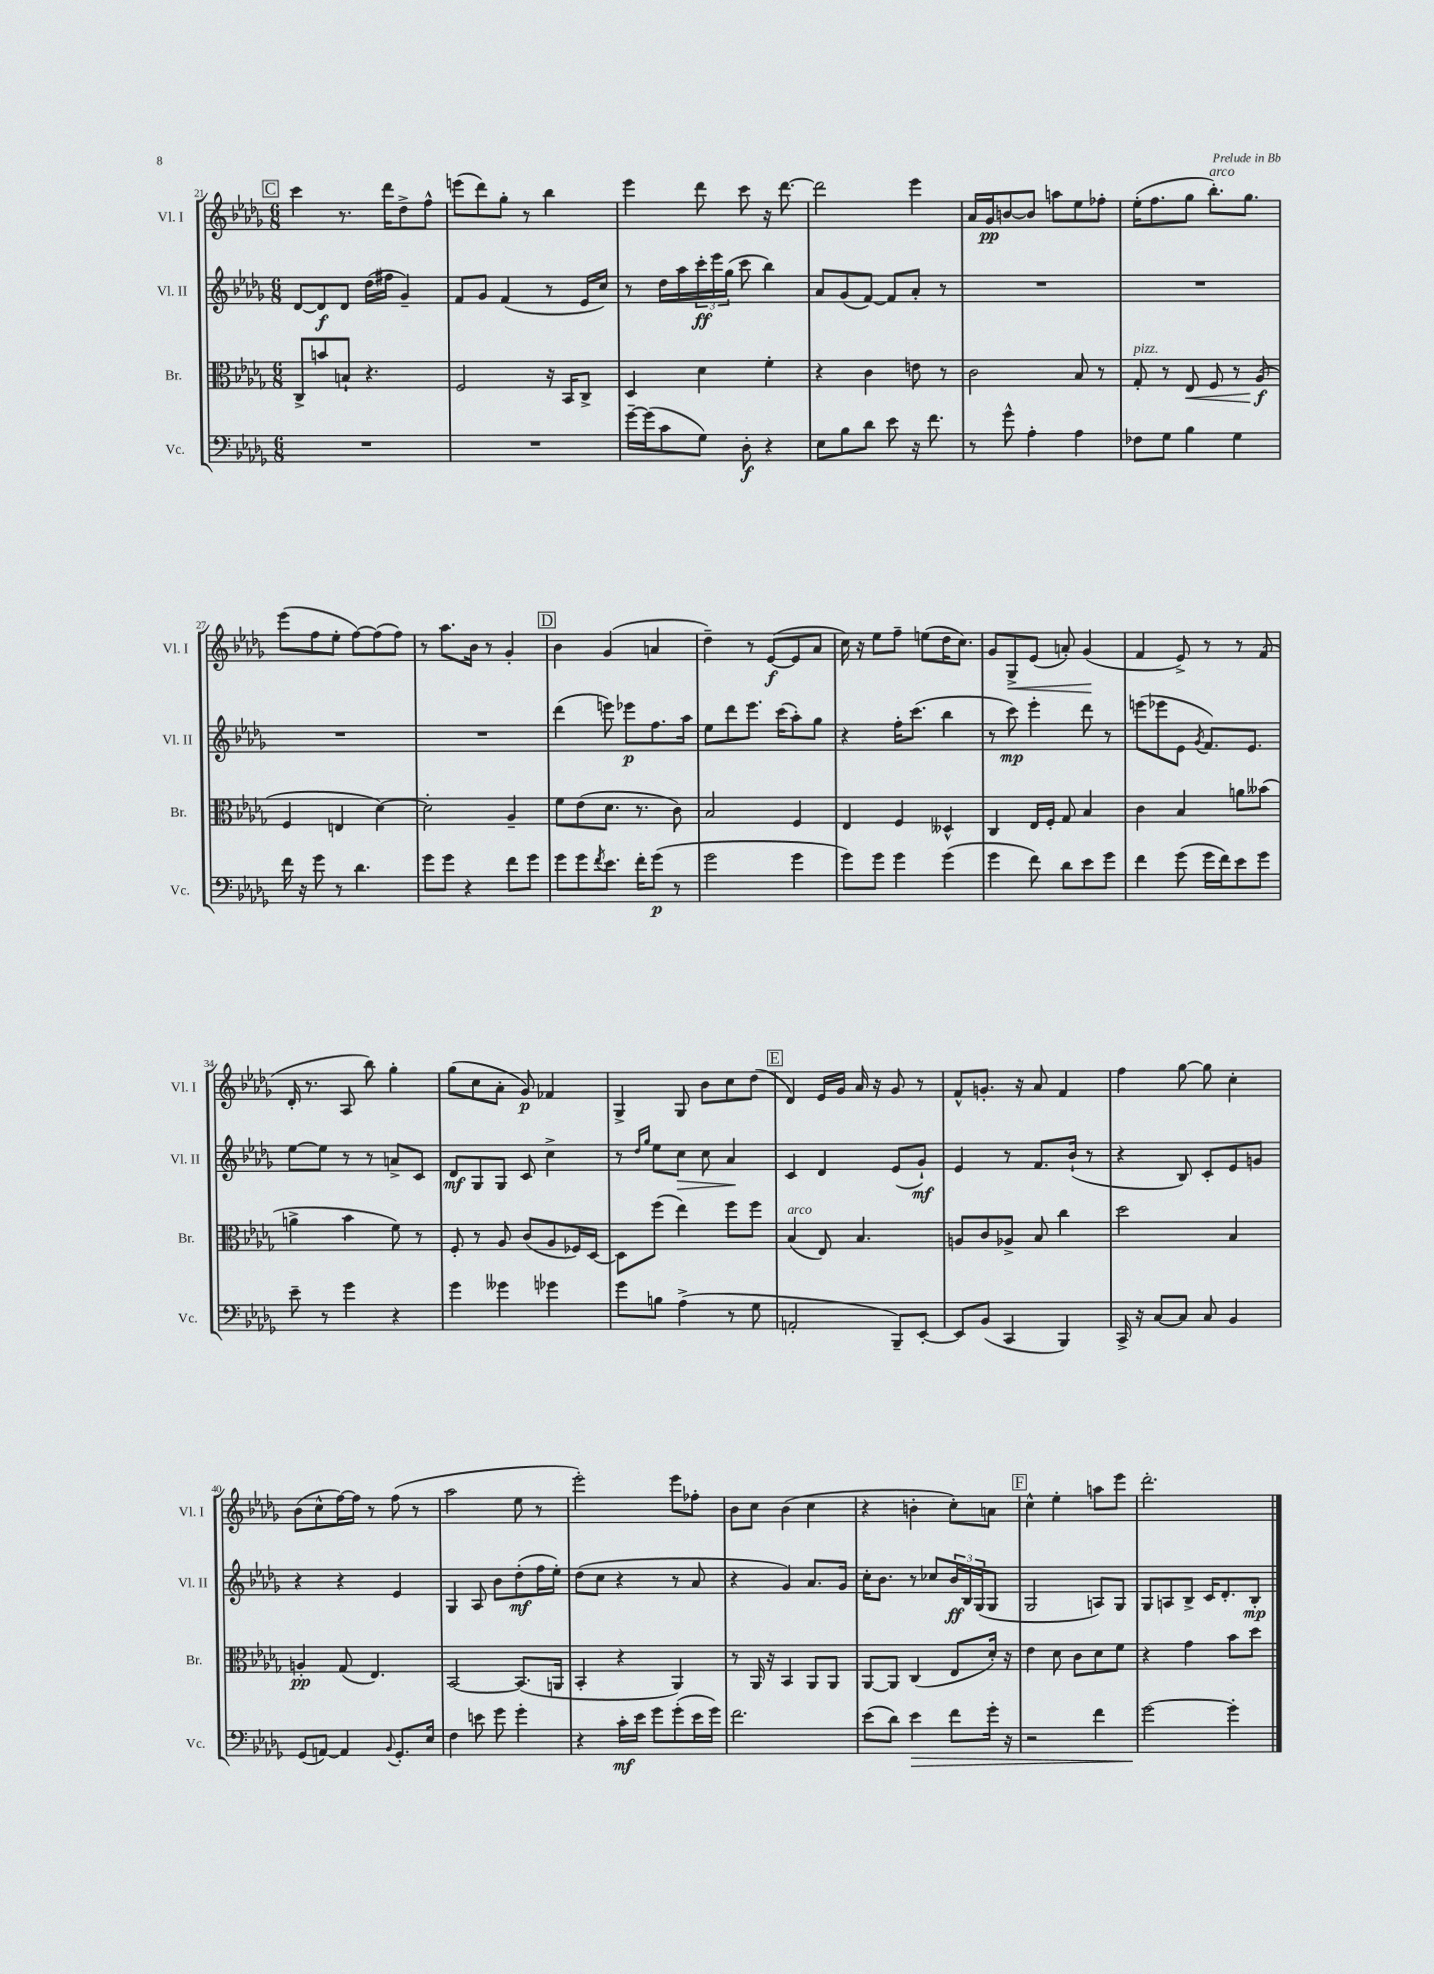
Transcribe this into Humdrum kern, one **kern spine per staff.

**kern	**kern	**kern	**kern
*staff4	*staff3	*staff2	*staff1
*clefF4	*clefC3	*clefG2	*clefG2
*k[b-e-a-d-g-]	*k[b-e-a-d-g-]	*k[b-e-a-d-g-]	*k[b-e-a-d-g-]
*M6/8	*M6/8	*M6/8	*M6/8
2.r	8C^/L	[8d-/L	4ccc\
.	8b/	8d-/]	.
.	8B`/J	8d-/J	8.r
.	4.r	(16dd-\LL	.
.	.	16ff#\JJ	16ddd-\LK
.	.	4g-~/)	8dd-^\
.	.	.	8ff^^\J
=	=	=	=
2.r	2F/	8f/L	(8eee\L
.	.	8g-/J	8ddd-\)
.	.	(4f/	8gg-'\J
.	.	.	8r
.	16r	8r	4bb-\
.	16BB-/LK	.	.
.	8C^/J	16e-/LL	.
.	.	16cc/JJ)	.
=	=	=	=
[16g-~\LL	4D-/	8r	4eee-\
(16g-\]J	.	.	.
8c\	.	16dd-\LL	.
.	.	16aa-\	.
8G-\J)	4d-\	24ccc'\	8ddd-\
.	.	24eee-\	.
.	.	(24gg-\JJ	.
8D-'\	.	8ccc\	8ccc\
4r	4f'\	4bb-\)	16r
.	.	.	[8.ddd-\
=	=	=	=
8E-\L	4r	8a-/L	2ddd-\]
8B-\	.	(8g-/	.
8d-\J	4c\	[8f/J)	.
8e-\	.	8f/]L	.
16r	8e\	8a-'/J	4eee-\
8.f\	.	.	.
.	8r	8r	.
=	=	=	=
8r	2c\	2.r	16a-/LL
.	.	.	16g-/J
8g-^^\	.	.	[8b/
4A-'\	.	.	8b/]J
.	.	.	8aa\L
4A-\	8B-/	.	8ee-\
.	8r	.	8ff-'\J
=	=	=	=
8F-\L	8G-'/	2.r	(16ee-'\LK
.	.	.	8.ff\
8G-\J	8r	.	.
4B-\	8E-/	.	8gg-\J
.	8F/	.	8.bb-'\L)
4G-\	8r	.	.
.	.	.	8.gg-\J
.	(8A-/	.	.
=	=	=	=
16f\	4F/	2.r	(8eee-\L
16r	.	.	.
8g-\	.	.	8ff\
8r	4E/	.	8ee-'\J
4.d-\	.	.	[8ff\L)
.	[4d-\)	.	(8ff\]
.	.	.	8ff\J)
=	=	=	=
8g-\L	2d-'\]	2.r	8r
8g-\J	.	.	8.aa-\L
4r	.	.	.
.	.	.	16b-\Jk
.	.	.	8r
8f\L	4A-~/	.	4g-'/
8g-\J	.	.	.
=	=	=	=
8g-\L	8f\L	(4ddd-\	4b-\
8g-\	(8e-\	.	.
8qf/	.	.	.
8.e-\J	8.d-\J	8eee\)	(4g-/
.	.	8eee-\L	.
16f'\LK	8.r	.	.
(8g-\J	.	8.ff\	4a/
8r	8c\)	.	.
.	.	16aa-\Jk	.
=	=	=	=
2g-\	2B-/	8ee-\L	4dd-~\)
.	.	8ddd-\	.
.	.	8.eee-\J	8r
.	.	.	([8e-/L
.	.	(16ccc\LK	.
4g-\	4F/	8aa-'\)	8e-/]
.	.	8gg-\J	8a-/J
=	=	=	=
8g-\L)	4E-/	4r	16cc\)
.	.	.	16r
8g-\J	.	.	8ee-\L
4g-\	4F/	16ff'\LK	8ff~\J
.	.	(8.ccc\J	.
.	.	.	(8ee\L
(4g-\	4D--^^/	4bb-\	16dd-\K
.	.	.	8.cc\J)
=	=	=	=
4g-\	4C/	8r	8g-/L
.	.	8ccc\)	8G-^/
8f\)	16E-/LL	4eee-'\	(8e-/J
.	16F'/JJ	.	.
8d-\L	8G-/	.	8a'/)
8e-\	4B-/	8ddd-\	(4g-/
8g-\J	.	8r	.
=	=	=	=
4f\	4c\	(8eee\L	4f/
.	.	8eee-\	.
(8g-\	4B-/	8e-\J	8e-^/)
.	.	8qg-/	.
16g-\LL	.	8.f/L)	8r
16f\J)	.	.	.
8e-\	8a\L	.	8r
.	.	8.e-/J	.
8g-\J	(8b--\J	.	(8f/
=	=	=	=
8e-~\	4a^\	[8ee-\L	16d-'/
.	.	.	8.r
8r	.	8ee-\]J	.
4g-\	4b-\	8r	8A-/
.	.	8r	8bb-\)
4r	8f\)	8a^/L	4gg-'\
.	8r	8c/J	.
=	=	=	=
4g-\	8F'/	8d-/L	(8gg-\L
.	8r	8G-/	8cc\
4g--\	8A-/	8G-/J	8a-'\J
.	(8c/L	8c/	8g-/)
4g-\	8A-/	4cc^\	4f-/
.	16F-/L)	.	.
.	[16D-/JJ	.	.
=	=	=	=
8g-\L	8D-\]L	8r	4G-^/
.	.	16qqdd-/LL	.
.	.	16qqgg-/JJ	.
8B\J	(8ff\J	8ee-\L	.
(4A-^\	4ee-\)	8cc\J	8G-/
.	.	8cc\	8b-\L
8r	8ff\L	4a-/	8cc\
8G-\	8ff\J	.	(8dd-\J
=	=	=	=
2AA'/	(4B-/	4c/	4d-/)
.	8E-/)	4d-/	16e-/LL
.	.	.	16g-/JJ
.	4.B-/	.	16a-/
.	.	.	16r
8BBB-~/L)	.	(8e-/L	8g-/
[8EE-'/J	.	8g-`/J)	8r
=	=	=	=
8EE-/]L	8A/L	4e-/	8f^^/L
(8BB-/J	8c/	.	8.g'/J
4CC/	8A-^/J	8r	.
.	.	.	16r
.	8B-/	8.f/L	8a-/
4BBB-/)	4cc\	.	4f/
.	.	(16b-`/Jk	.
.	.	8r	.
=	=	=	=
16CC^/	2dd-\	4r	4ff\
16r	.	.	.
[8C/L	.	.	.
8C/]J	.	8B-/)	[8gg-\
8C/	.	8c'/L	8gg-\]
4BB-/	4B-/	8e-/	4cc'\
.	.	8g/J	.
=	=	=	=
(8GG-/L	4A'/	4r	(8b-\L
[8AA/J)	.	.	8cc^^\
4AA/]	(8G-/	4r	[16ff\L)
.	.	.	16ff\]JJ
.	4.E-/)	.	8r
8qqBB-/	.	.	.
8.GG-'/L	.	4e-/	(8ff\
.	.	.	8r
16E-/Jk	.	.	.
=	=	=	=
4F\	[2BB-/	4G-/	2aa-\
8e\	.	8A-/	.
8g-\	.	8b-\L	.
4g-'\	(8.BB-/]L	(8dd-'\	8ee-\
.	.	16ff\L	8r
.	16AA/Jk	16ee-'\JJ)	.
=	=	=	=
4r	4BB-'/	(8dd-\L	2eee-'\)
.	.	8cc\J	.
16c'\LL	4r	4r	.
16e-\JJ	.	.	.
8g-\L	.	.	.
(8g-'\	4AA-/)	8r	8eee-\L
16e-\L	.	8a-/	8ff-'\J
16g-\JJ)	.	.	.
=	=	=	=
2.f\	8r	4r	8b-\L
.	16AA-/	.	8cc\J
.	16r	.	.
.	4BB-/	4g-/)	(4b-\
.	8AA-/L	8.a-/L	4cc\
.	8AA-/J	.	.
.	.	16g-/Jk	.
=	=	=	=
(8e-\L	[8AA-/L	16cc'\LK	4r
.	.	8.b-\J	.
8d-\J)	8AA-/]J	.	.
4e-\	(4C/	8r	4b'\
.	.	8cc-/L	.
8f\L	8E-/L	24b-/L	8cc'\L)
.	.	24B-/	.
.	.	(24G-/J	.
16g-'\Jk	16d-'/Jk)	8G-/J	8a\J
16r	16r	.	.
=	=	=	=
2r	4e-\	2G-/	4cc^^\
.	8d-\	.	4ee-'\
.	8c\L	.	.
4f\	8d-\	8A/L)	8aa\L
.	8f\J	8G-/J	8eee-\J
=	=	=	=
[2g-\	4r	8G-/L	2.ddd-'\
.	.	8A/	.
.	4g-\	8B-^/J	.
.	.	16c/LK	.
.	.	8.d-'/	.
4g-'\]	8b-\L	.	.
.	8dd-\J	8B-'/J	.
==	==	==	==
*-	*-	*-	*-
